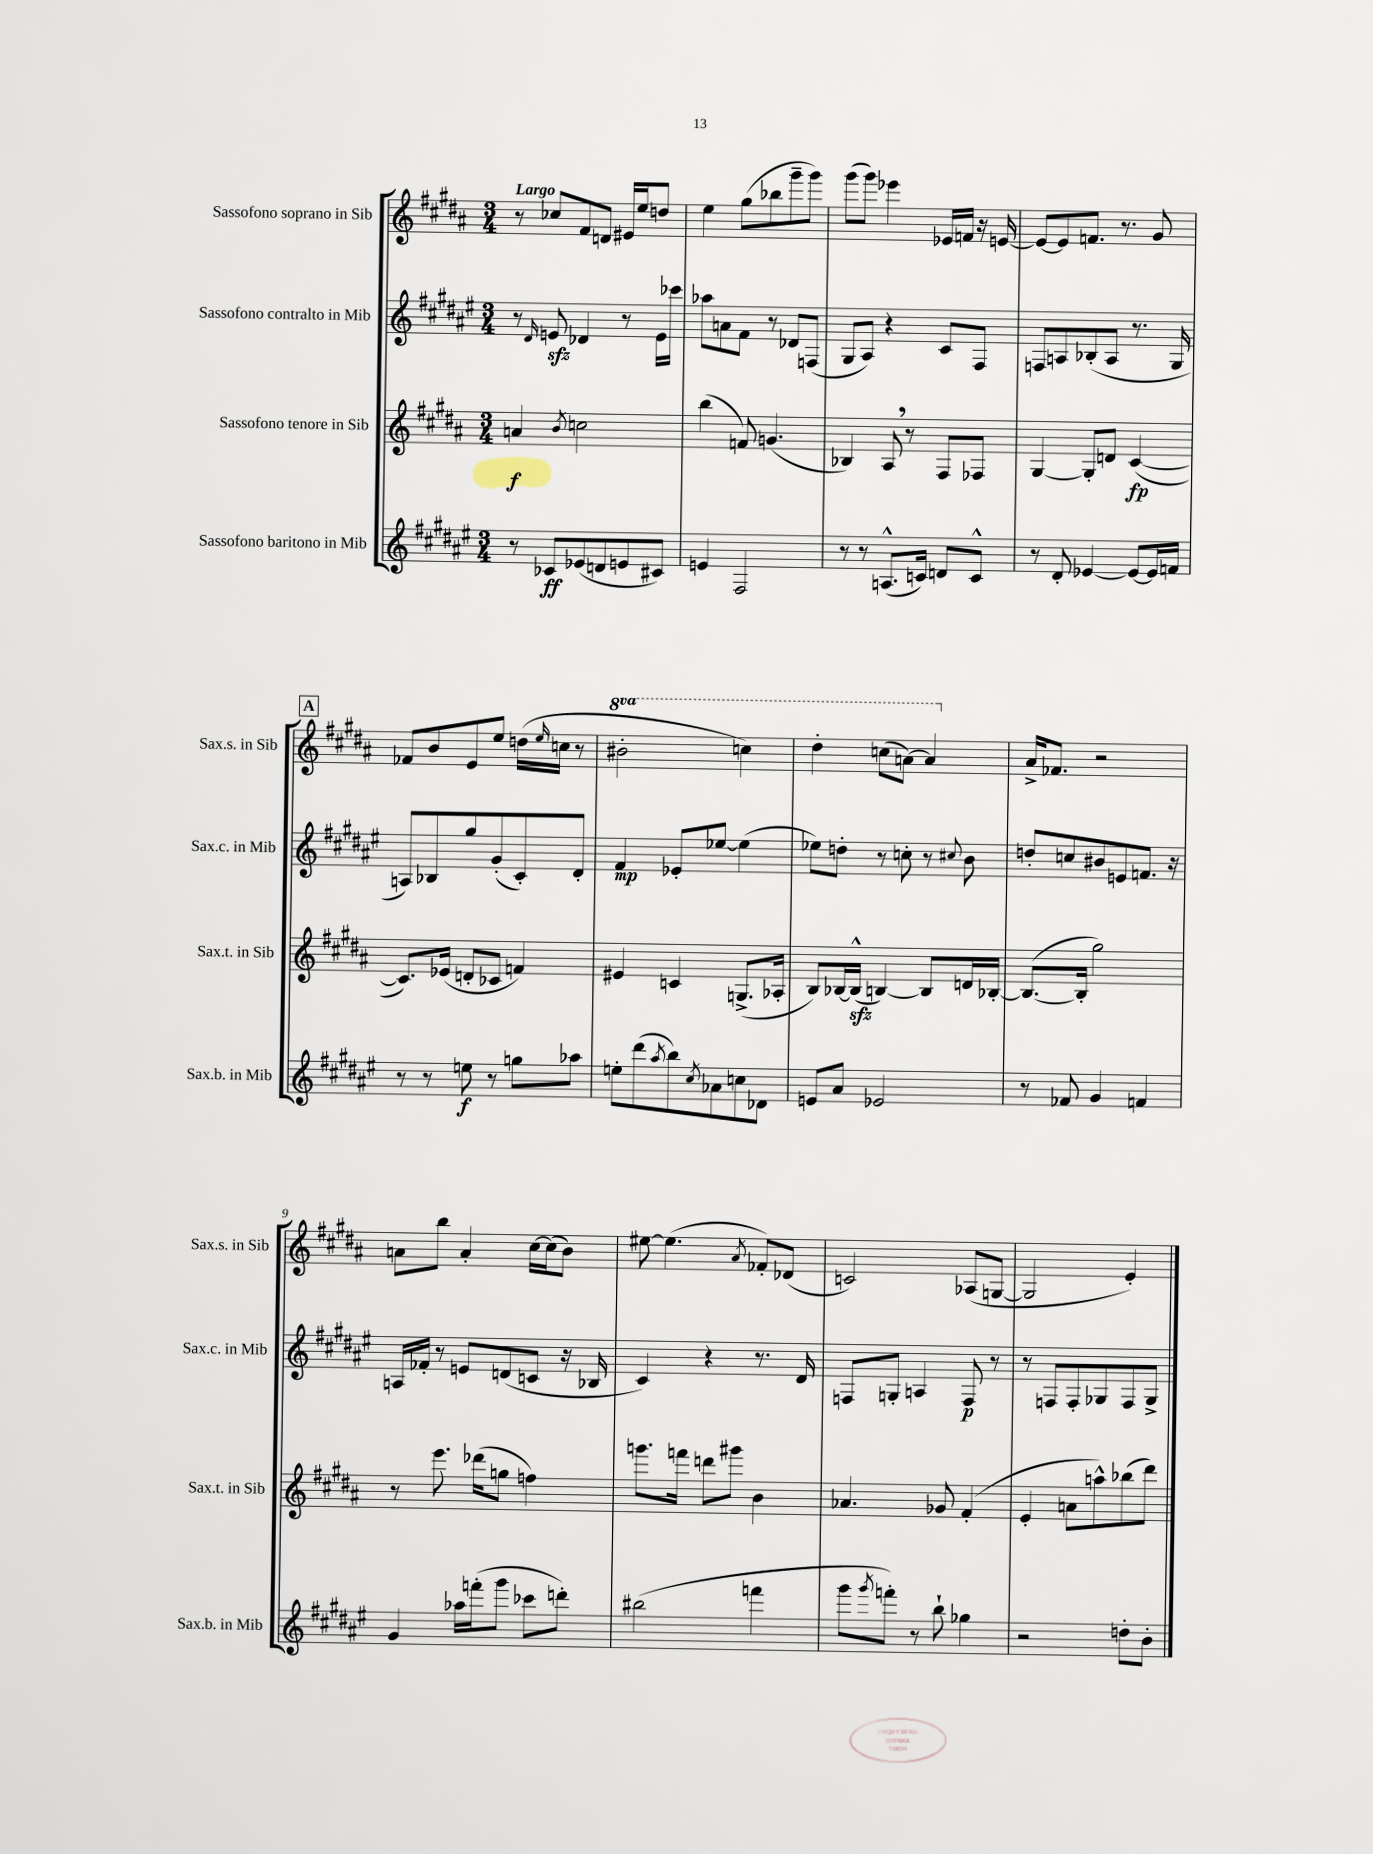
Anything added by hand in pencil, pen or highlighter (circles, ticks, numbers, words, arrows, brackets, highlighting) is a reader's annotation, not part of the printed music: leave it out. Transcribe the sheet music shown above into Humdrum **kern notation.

**kern	**kern	**kern	**kern
*staff4	*staff3	*staff2	*staff1
*clefG2	*clefG2	*clefG2	*clefG2
*k[f#c#g#d#a#e#]	*k[f#c#g#d#a#]	*k[f#c#g#d#a#e#]	*k[f#c#g#d#a#]
*M3/4	*M3/4	*M3/4	*M3/4
8r	4a/	8r	8r
.	.	16qqd#/	.
8c-/L	.	8e/	8cc-/L
.	8qb/	.	.
(8e-/	2cc\	4d-/	8f#/
8d/	.	.	8d/J
8e/	.	8r	16e#/LL
.	.	.	16ee/J
8c#/J)	.	16e\LL	8dd/J
.	.	16ccc-\JJ	.
=	=	=	=
4e/	(4bb\	8aa-\L	4ee\
.	.	8a\	.
2F#/	8f/)	8f#\J	(8gg#\L
.	(4.g/	8r	8bb-\
.	.	8d-/L	8ggg#~\
.	.	(8F/J	8ggg#\J)
=	=	=	=
8r	4B-/)	8G#/L	(8ggg#\L
8r	.	8A#/J)	8ggg#\J)
(8.A^^/L	8A#/	4r	4eee-\
.	8r	.	.
16c/Jk)	.	.	.
8d/L	8F#/L	8c#/L	16e-/LL
.	.	.	16f/JJ
8c^^/J	8F-/J	8F#/J	16r
.	.	.	[16e/
=	=	=	=
8r	[4G#/	8F/L	8e/_L
8d#'/	.	8A/	8e/]
[4e-/	8G#'/]L	(8B-'/	8.f/J
.	8d/J	8A/J	.
.	.	.	8.r
8e-/_L	([4c#/	8.r	.
16e-/]L	.	.	8g#/
16f/JJ	.	16G#/	.
=	=	=	=
8r	8.c#/]L)	8A/L)	8f-/L
8r	.	8B-/	8b/
.	(16e-/Jk	.	.
8ee\	8d'/L	8gg#/	8e/
8r	8c-/J	(8g#'/	8ee/J
8gg\L	4f/)	8c#'/)	(16dd\LL
.	.	.	16qqee/
.	.	.	16cc\JJ
8aa-\J	.	8d#'/J	8r
=	=	=	=
8ee'\L	4e#/	4f#/	2bb#'\
(8ddd#\	.	.	.
8qaa#/	.	.	.
8bb\)	4c/	8e-'/L	.
8qcc#/	.	.	.
8a-\	.	[8ee-/J	.
8cc\	(8.G^/L	(4ee-\]	4ccc\)
8d-\J	.	.	.
.	16A-'/Jk	.	.
=	=	=	=
8e/L	8B/L)	8ee-\L)	4ddd#'\
8a#/J	[16B-/L	8dd'\J	.
.	(16B-^^/]JJ	.	.
2e-/	[4B/)	8r	(8ccc\L
.	.	8cc'\	[8aa\J)
.	8B/]L	8r	4aa/]
.	.	8qqcc#/	.
.	16d/L	8b\	.
.	[16B-'/JJ	.	.
=	=	=	=
8r	(8.B-/_L	8dd'/L	16a#^/LK
.	.	.	8.f-/J
8f-/	.	8cc/	.
.	16B-'/]Jk	.	.
4g#/	2gg#\)	8b#/	2r
.	.	8e/	.
4f/	.	8.f/J	.
.	.	16r	.
=	=	=	=
4g#/	8r	16A/LL	8a\L
.	.	16f-'/JJ	.
.	8.eee\	8r	8bb\J
16aa-\LL	.	8e/L	4a'/
(16fff'\J	(16ddd-\LK	.	.
8ggg#\J	8gg\J	(8d/	.
8ccc-\L	4ff\)	8c/J	[16cc#\LL
.	.	.	(16cc#\]J
8ddd'\J)	.	16r	8b\J)
.	.	16B-/	.
=	=	=	=
(2bb#\	8.ggg\L	4c#/)	[8ee#\
.	.	.	(4.ee#\]
.	16fff\Jk	.	.
.	8ddd\L	4r	.
.	8ggg#\J	.	.
.	.	.	8qa#/
4fff\	4b\	8.r	8f-'/L)
.	.	.	(8d-/J
.	.	16d#/	.
=	=	=	=
8ggg#\L	4.a-/	8F/L	2c/)
8qggg#/	.	.	.
8fff'\J)	.	8G'/J	.
8r	.	4A/	.
8bb`\	8g-/	.	.
4gg-\	(4f#'/	8F/	(8A-/L
.	.	8r	[8G/J
=	=	=	=
2r	4e'/	8r	2G/]
.	.	8F/L	.
.	8a\L	8F'/	.
.	8aa^^\)	8G-/	.
8dd'\L	(8bb-\	8F/	4e'/)
8b'\J	8ddd#\J)	8G-^/J	.
==	==	==	==
*-	*-	*-	*-
